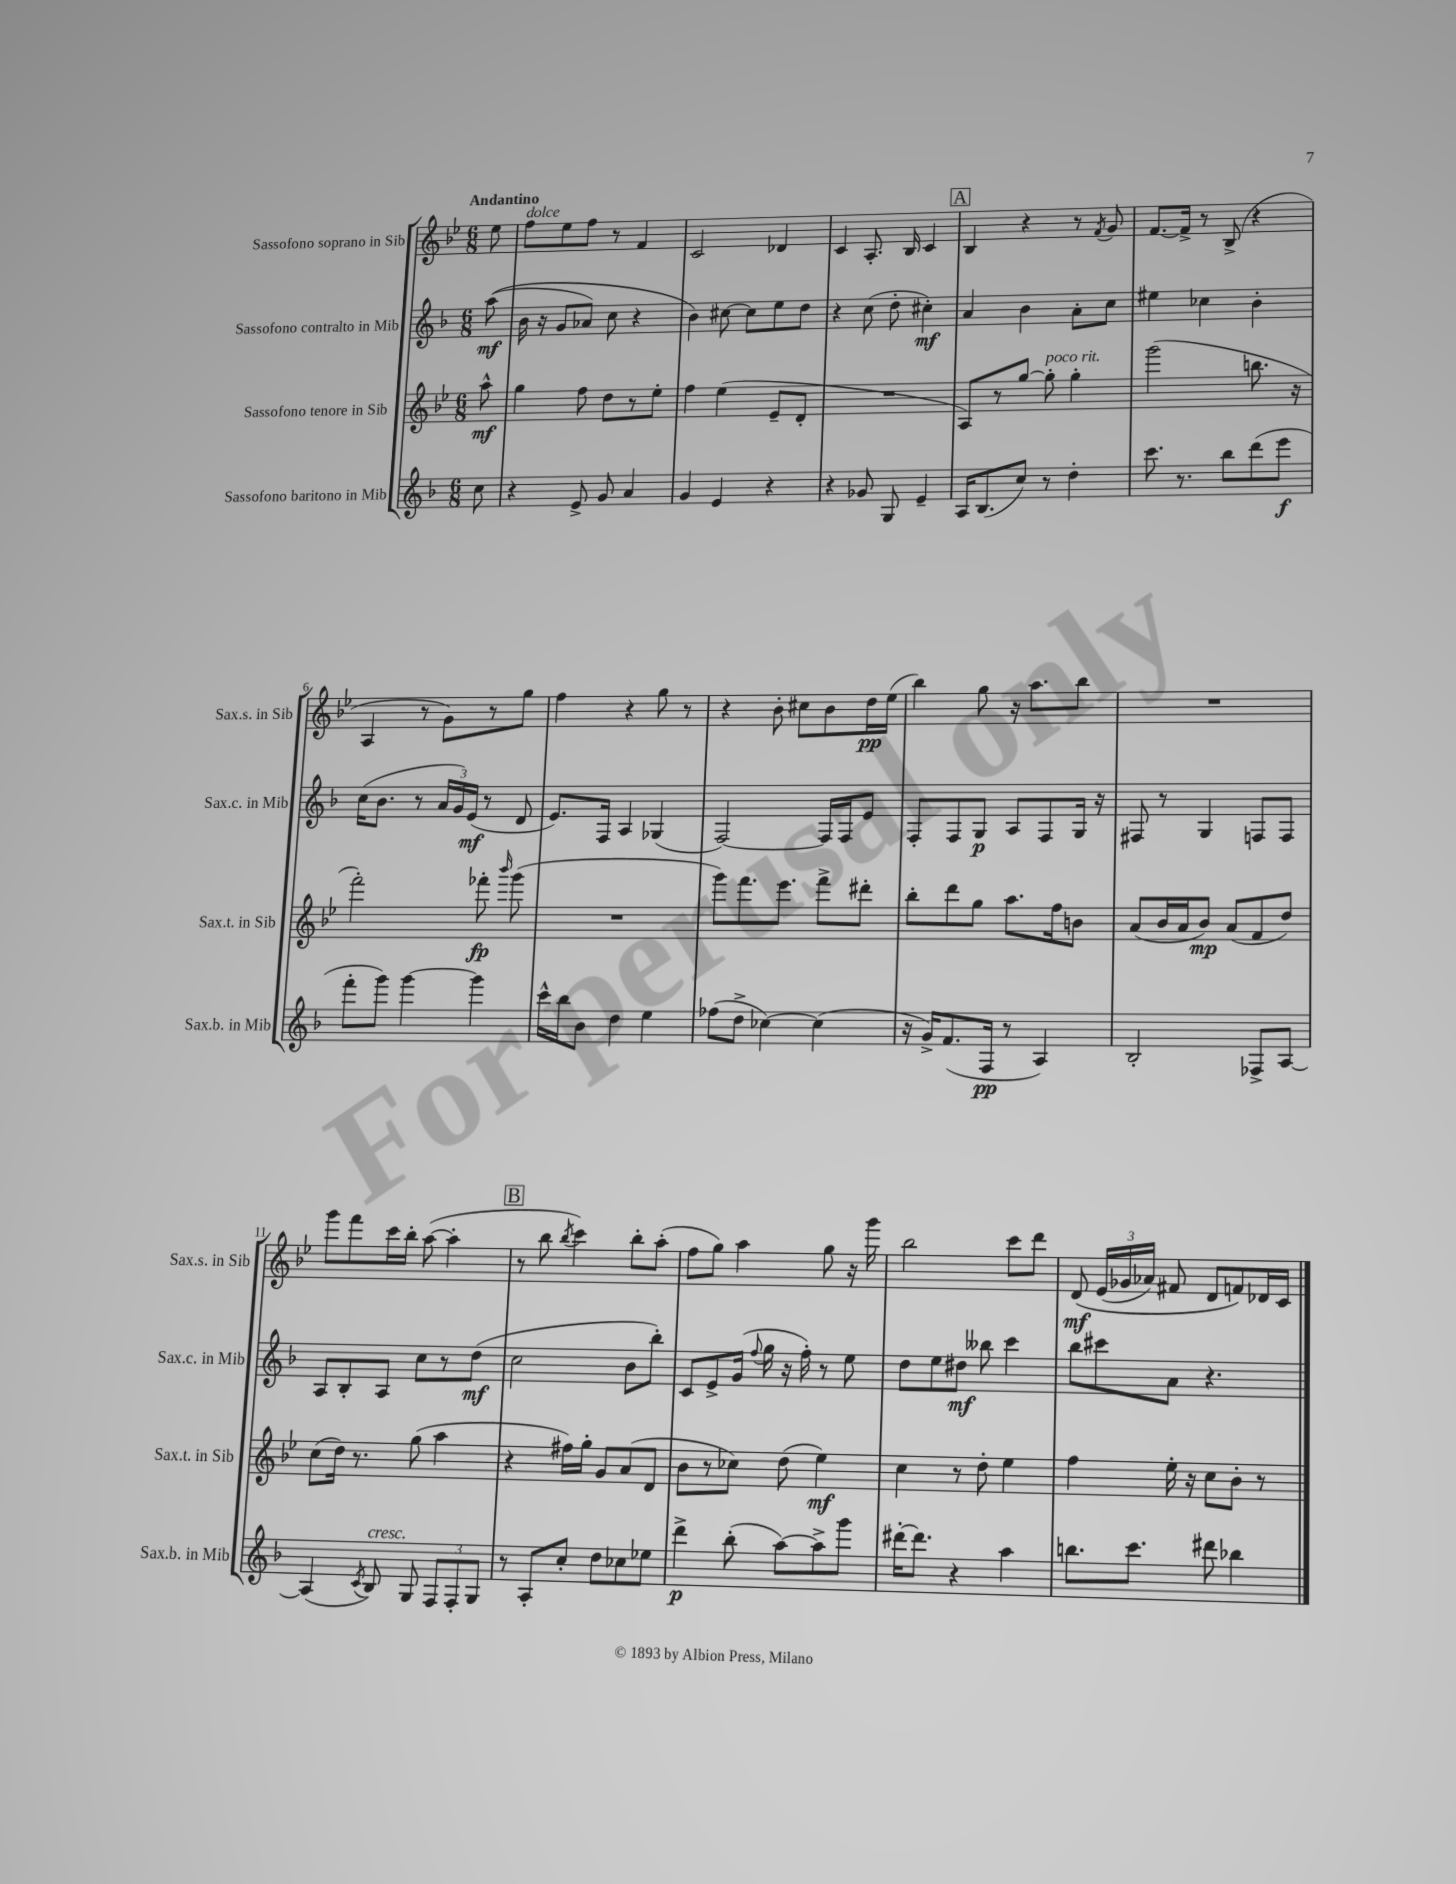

**kern	**dynam	**kern	**dynam	**kern	**dynam	**kern	**dynam
*part4	*part4	*part3	*part3	*part2	*part2	*part1	*part1
*staff4	*staff4	*staff3	*staff3	*staff2	*staff2	*staff1	*staff1
*I"Sassofono baritono in Mib	*	*I"Sassofono tenore in Sib	*	*I"Sassofono contralto in Mib	*	*I"Sassofono soprano in Sib	*
*I'Sax.b. in Mib	*	*I'Sax.t. in Sib	*	*I'Sax.c. in Mib	*	*I'Sax.s. in Sib	*
*clefG2	*	*clefG2	*	*clefG2	*	*clefG2	*
*k[b-]	*	*k[b-e-]	*	*k[b-]	*	*k[b-e-]	*
*M6/8	*	*M6/8	*	*M6/8	*	*M6/8	*
=	=	=	=	=	=	=	=
!	!	!	!	!	!	!LO:TX:a:B:t=Andantino	!
8cc\	.	8aa^^\	mf	((8aa\	mf	8ee-\	.
=1	=1	=1	=1	=1	=1	=1	=1
!	!	!	!	!	!	!LO:TX:a:i:t=dolce	!
4r	.	4gg\	.	16b-\	.	8ff\L	.
.	.	.	.	16r	.	.	.
.	.	.	.	8g/L	.	8ee-\	.
8e^/	.	8ff\	.	8a-X/J)	.	8ff\J	.
8g/	.	8dd\L	.	8cc\	.	8r	.
4a/	.	8r	.	4r	.	4f/	.
.	.	8ee-'\J	.	.	.	.	.
=2	=2	=2	=2	=2	=2	=2	=2
4g/	.	4ff\	.	4b-\)	.	2c/	.
4e/	.	(4ee-\	.	[8cc#X\	.	.	.
.	.	.	.	8cc#\L]	.	.	.
4r	.	8e-~/L	.	8ee\	.	4d-X/	.
.	.	8d'/J	.	8dd\J	.	.	.
=3	=3	=3	=3	=3	=3	=3	=3
4r	.	2.r	.	4r	.	4c/	.
8g-X/	.	.	.	(8cc\	.	8.A'/	.
8G/	.	.	.	8dd'\	.	.	.
.	.	.	.	.	.	16B-/	.
4e~/	.	.	.	4cc#X'\)	mf	4c/	.
!!LO:REH:place=s1:t=A
=4	=4	=4	=4	=4	=4	=4	=4
16A/KL	.	8A/L)	.	4a/	.	4B-/	.
(8.B-/	.	.	.	.	.	.	.
.	.	8r	.	.	.	.	.
8cc/J)	.	[8gg/J	.	4b-\	.	4r	.
!	!	!LO:TX:a:i:t=poco rit.	!	!	!	!	!
8r	.	8gg'\]	.	.	.	.	.
4dd'\	.	4gg'\	.	8a'\L	.	8r	.
.	.	.	.	.	.	8qf/	.
.	.	.	.	8cc\J	.	8g/	.
=5	=5	=5	=5	=5	=5	=5	=5
8.ccc\	.	(2ggg\	.	4ee#X\	.	[8.f/L	.
8.r	.	.	.	.	.	16f^/Jk]	.
.	.	.	.	4cc-X\	.	8r	.
8bb-\L	.	.	.	.	.	(8B-^/	.
(8ddd\	.	8.bbn\	.	4b-'\	.	4r	.
8eee\J	f	.	.	.	.	.	.
.	.	16r	.	.	.	.	.
!!LO:LB:g=z
=6	=6	=6	=6	=6	=6	=6	=6
8fff'\L	.	2fff'\)	.	(16cc\KL	.	4A/	.
.	.	.	.	8.b-\J	.	.	.
8ggg\J)	.	.	.	.	.	.	.
[4ggg\	.	.	.	8r	.	8r	.
.	.	.	.	24a/LL	.	8g\L)	.
.	.	.	.	24g/)	.	.	.
.	.	.	.	(24e/JJ	mf	.	.
4ggg\]	.	8fff-X'\	fp	8r	.	8r	.
.	.	16qqbbb-/	.	.	.	.	.
.	.	(8ggg\	.	8d/	.	8gg\J	.
=7	=7	=7	=7	=7	=7	=7	=7
16ccc^^\LL	.	2.r	.	8.e/L)	.	4ff\	.
16bb-\J	.	.	.	.	.	.	.
8b-\J	.	.	.	.	.	.	.
.	.	.	.	16F/Jk	.	.	.
4dd\	.	.	.	4A/	.	4r	.
4ee\	.	.	.	(4G-X/	.	8gg\	.
.	.	.	.	.	.	8r	.
=8	=8	=8	=8	=8	=8	=8	=8
(8ff-X\L	.	8ggg\L)	.	[2F/)	.	4r	.
8dd^\J	.	8.fff\	.	.	.	.	.
[4cc-X\)	.	.	.	.	.	8b-'\	.
.	.	8.eee-\J	.	.	.	.	.
.	.	.	.	.	.	8cc#X\L	.
(4cc-\]	.	8fff^\L	.	16F/LL]	.	8b-\	.
.	.	.	.	16F/J	.	.	.
.	.	8ddd#X'\J	.	8e/J	.	16dd\L	pp
.	.	.	.	.	.	(16ee-\JJ	.
=9	=9	=9	=9	=9	=9	=9	=9
16r	.	8bb-'\L	.	8F'/L	.	4bb-\)	.
16g^/KL)	.	.	.	.	.	.	.
(8.f/	.	8ddd\	.	8F/	.	.	.
.	.	8gg\J	.	8G/J	p	8gg\	.
16F/Jk	pp	.	.	.	.	.	.
8r	.	8.aa\L	.	8A/L	.	16r	.
.	.	.	.	.	.	8.aa\L	.
4A/)	.	.	.	8F/	.	.	.
.	.	16ff\k	.	.	.	.	.
.	.	8bn\J	.	16G/Jk	.	8bb-\J	.
.	.	.	.	16r	.	.	.
=10	=10	=10	=10	=10	=10	=10	=10
2B-'/	.	(8a/L	.	8F#X/	.	2.r	.
.	.	16b-/L	.	8r	.	.	.
.	.	16a/J	.	.	.	.	.
.	.	8b-/J)	mp	4G/	.	.	.
.	.	(8a/L	.	.	.	.	.
8F-X^/L	.	8f/	.	8Fn/L	.	.	.
[8A/J	.	8dd/J)	.	8F/J	.	.	.
!!LO:LB:g=z
=11	=11	=11	=11	=11	=11	=11	=11
(4A/]	.	(8cc\L	.	8A/L	.	8ggg\L	.
.	.	16dd\Jk)	.	8B-'/	.	8fff\	.
.	.	8.r	.	.	.	.	.
8qc/	.	.	.	.	.	.	.
!LO:TX:a:i:t=cresc.	!	!	!	!	!	!	!
8B-/)	.	.	.	8A/J	.	16ccc\L	.
.	.	.	.	.	.	16bb-'\JJ	.
8G/	.	(8gg\	.	8cc\L	.	([8aa\	.
12F/L	.	4aa\	.	8r	.	4aa'\]	.
12F'/	.	.	.	.	.	.	.
.	.	.	.	(8dd\J	mf	.	.
12G/J	.	.	.	.	.	.	.
!!LO:REH:place=s1:t=B
=12	=12	=12	=12	=12	=12	=12	=12
8r	.	4r	.	2cc\	.	8r	.
8A'/L	.	.	.	.	.	8bb-\	.
.	.	.	.	.	.	8qbb-/	.
8cc'/J	.	16ff#X\LL)	.	.	.	4ccc\)	.
.	.	16gg'\JJ	.	.	.	.	.
8dd\L	.	8g/L	.	.	.	.	.
8cc-X\	.	(8a/	.	8b-\L	.	8bb-'\L	.
8ee-X\J	.	8d/J	.	8bb-'\J)	.	(8aa'\J	.
=13	=13	=13	=13	=13	=13	=13	=13
4ddd^\	p	8b-\L	.	8c/L	.	8ff\L	.
.	.	8r	.	8e^/	.	8gg\J)	.
(8bb-'\	.	8cc-X\J)	.	(16g/Jk	.	4aa\	.
.	.	.	.	8qqff/	.	.	.
.	.	.	.	16gg\	.	.	.
[8aa\L)	.	(8dd\	.	16r	.	.	.
.	.	.	.	16ff'\)	.	.	.
8aa^\]	.	4ee-\)	mf	8r	.	8gg\	.
8ggg\J	.	.	.	8ee\	.	16r	.
.	.	.	.	.	.	16ggg\	.
=14	=14	=14	=14	=14	=14	=14	=14
[16ddd#X'\KL	.	4cc\	.	8dd\L	.	2bb-\	.
8.ddd#\J]	.	.	.	.	.	.	.
.	.	.	.	8ee\	.	.	.
4r	.	8r	.	8dd#X\J	mf	.	.
.	.	8dd'\	.	8bb--X\	.	.	.
4aa\	.	4ee-\	.	4ccc\	.	8ccc\L	.
.	.	.	.	.	.	8ddd\J	.
=15	=15	=15	=15	=15	=15	=15	=15
8.bbn\L	.	4ff\	.	8bb-\L	.	(8d/	mf
.	.	.	.	8ccc#X\	.	(24e-/LL	.
.	.	.	.	.	.	24g-X/	.
8.ccc\J	.	.	.	.	.	.	.
.	.	.	.	.	.	24a-X/JJ)	.
.	.	16ee-'\	.	8a\J	.	8f#X/	.
.	.	16r	.	.	.	.	.
8ddd#X\	.	8cc\L	.	4.r	.	8d/L	.
4bb-X\	.	8b-'\J	.	.	.	8fn/)	.
.	.	8r	.	.	.	16d-X/L	.
.	.	.	.	.	.	16c/JJ	.
==	==	==	==	==	==	==	==
*-	*-	*-	*-	*-	*-	*-	*-
